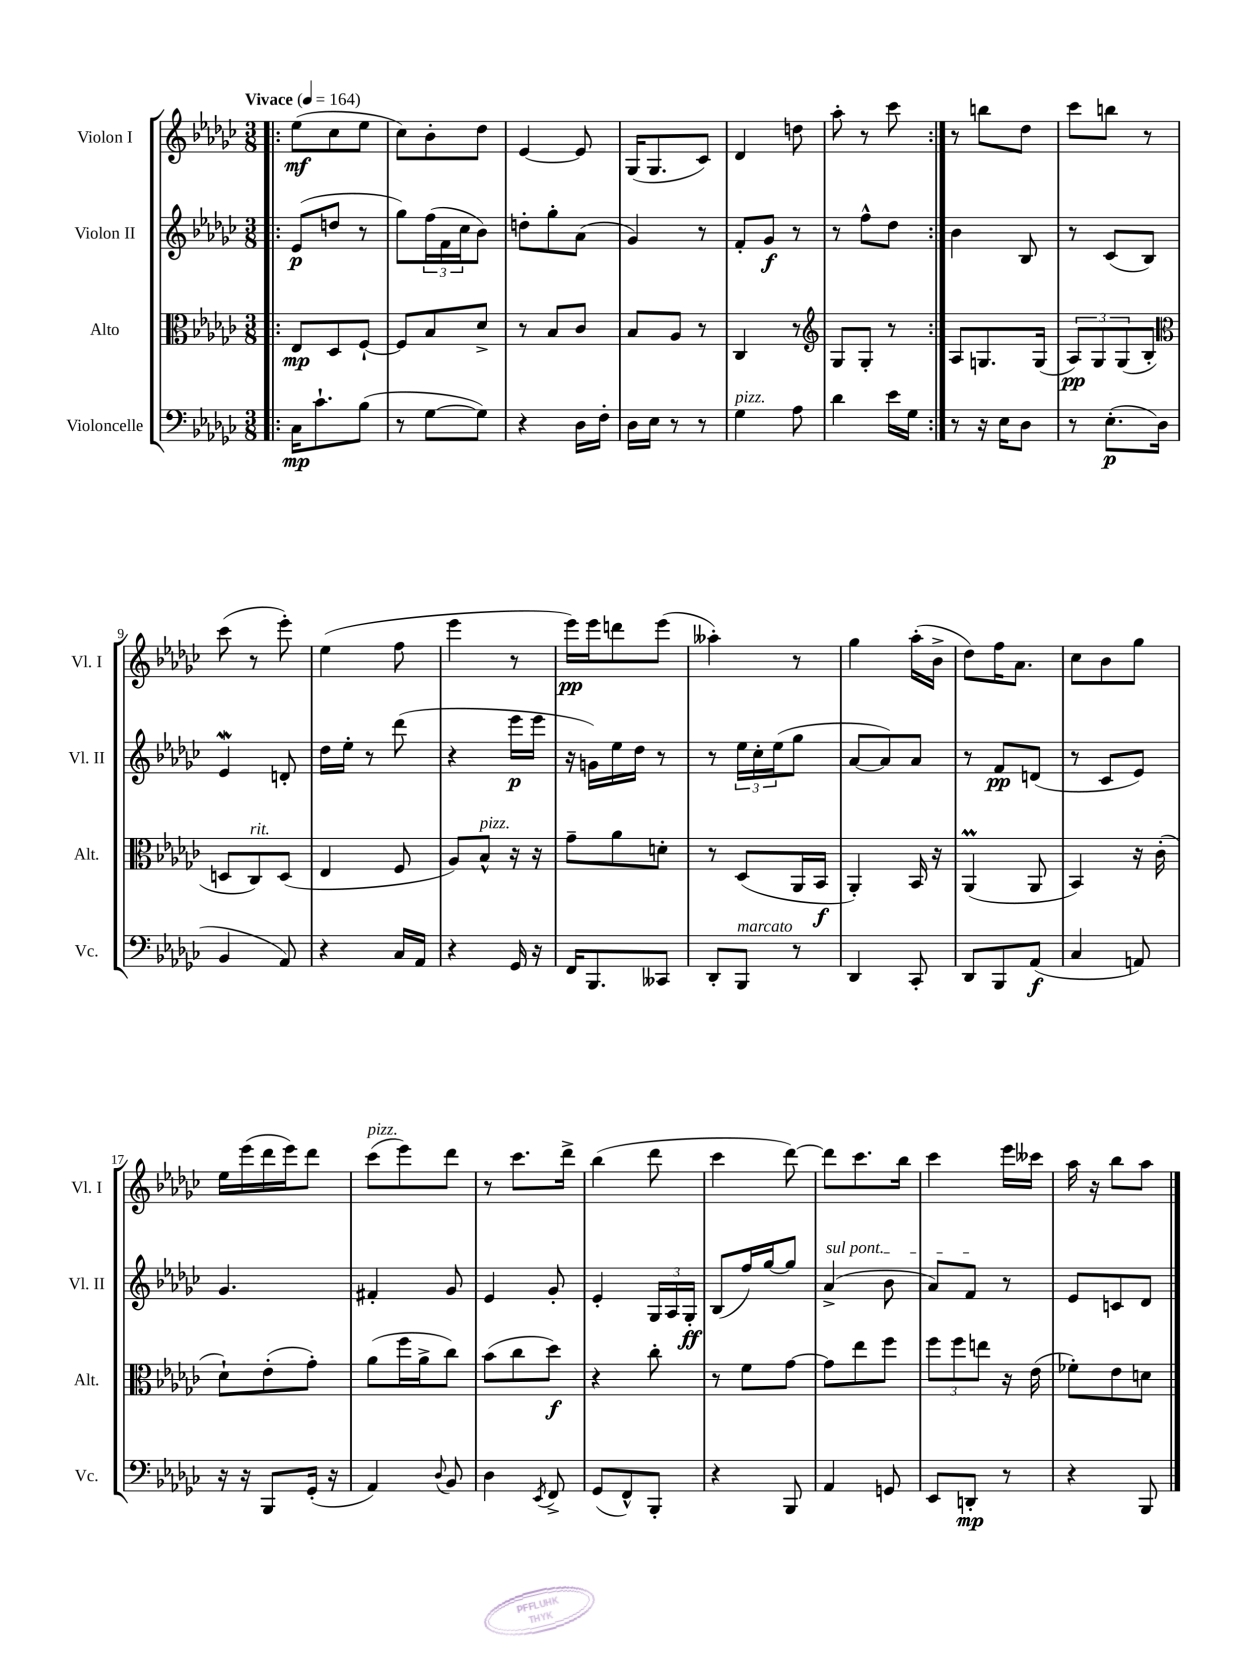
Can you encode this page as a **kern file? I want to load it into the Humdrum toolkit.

**kern	**dynam	**kern	**dynam	**kern	**dynam	**kern	**dynam
*part4	*part4	*part3	*part3	*part2	*part2	*part1	*part1
*staff4	*staff4	*staff3	*staff3	*staff2	*staff2	*staff1	*staff1
*I"Violoncelle	*	*I"Alto	*	*I"Violon II	*	*I"Violon I	*
*I'Vc.	*	*I'Alt.	*	*I'Vl. II	*	*I'Vl. I	*
*clefF4	*	*clefC3	*	*clefG2	*	*clefG2	*
*k[b-e-a-d-g-c-]	*	*k[b-e-a-d-g-c-]	*	*k[b-e-a-d-g-c-]	*	*k[b-e-a-d-g-c-]	*
*M3/8	*	*M3/8	*	*M3/8	*	*M3/8	*
*MM164	*	*MM164	*	*MM164	*	*MM164	*
=1!|:	=1!|:	=1!|:	=1!|:	=1!|:	=1!|:	=1!|:	=1!|:
!	!	!	!	!	!	!LO:TX:a:B:t=Vivace	!
16C-\KL	mp	8E-/L	mp	(8e-/L	p	(8ee-\L	mf
8.c-`\	.	.	.	.	.	.	.
.	.	8D-/	.	8ddn/J	.	8cc-\	.
(8B-\J	.	[8F`/J	.	8r	.	8ee-\J	.
=2	=2	=2	=2	=2	=2	=2	=2
8r	.	8F/L]	.	8gg-\L)	.	8cc-\L)	.
[8G-\L	.	8B-/	.	(24ff\L	.	8b-'\	.
.	.	.	.	24f\	.	.	.
.	.	.	.	24cc-\J	.	.	.
8G-\J])	.	8d-^/J	.	8b-\J)	.	8dd-\J	.
=3	=3	=3	=3	=3	=3	=3	=3
4r	.	8r	.	8ddn'\L	.	[4e-/	.
.	.	8B-/L	.	8gg-'\	.	.	.
16D-\LL	.	8c-/J	.	(8a-\J	.	8e-/]	.
16F'\JJ	.	.	.	.	.	.	.
=4	=4	=4	=4	=4	=4	=4	=4
16D-\LL	.	8B-/L	.	4g-/)	.	(16G-/KL	.
16E-\JJ	.	.	.	.	.	8.G-/	.
8r	.	8A-/J	.	.	.	.	.
8r	.	8r	.	8r	.	8c-/J)	.
=5	=5	=5	=5	=5	=5	=5	=5
!LO:TX:a:i:t=pizz.	!	!	!	!	!	!	!
4G-\	.	4C-/	.	8f'/L	.	4d-/	.
.	.	.	.	8g-/J	f	.	.
8A-\	.	8r	.	8r	.	8ddn\	.
=6	=6	=6	=6	=6	=6	=6	=6
*	*	*clefG2	*	*	*	*	*
4d-\	.	8G-/L	.	8r	.	8aa-'\	.
.	.	8G-'/J	.	8ff^^\L	.	8r	.
16e-\LL	.	8r	.	8dd-\J	.	8ccc-\	.
16G-\JJ	.	.	.	.	.	.	.
=7:|!	=7:|!	=7:|!	=7:|!	=7:|!	=7:|!	=7:|!	=7:|!
8r	.	8A-/L	.	4b-\	.	8r	.
16r	.	8.Gn/	.	.	.	8bbn\L	.
16E-\KL	.	.	.	.	.	.	.
8D-\J	.	.	.	8B-/	.	8dd-\J	.
.	.	(16G/Jk	.	.	.	.	.
=8	=8	=8	=8	=8	=8	=8	=8
8r	.	12A-/L)	pp	8r	.	8ccc-\L	.
.	.	12G-/	.	.	.	.	.
(8.E-'\L	p	.	.	(8c-/L	.	8bbn\J	.
.	.	(12G-/	.	.	.	.	.
.	.	8B-'/J	.	8B-/J)	.	8r	.
16D-\Jk	.	.	.	.	.	.	.
!!LO:LB:g=z
=9	=9	=9	=9	=9	=9	=9	=9
*	*	*clefC3	*	*	*	*	*
4BB-/	.	8Dn/L	.	4e-W/	.	(8ccc-\	.
!	!	!LO:TX:a:i:t=rit.	!	!	!	!	!
.	.	8C-/)	.	.	.	8r	.
8AA-/)	.	(8D/J	.	8dn'/	.	8eee-'\)	.
=10	=10	=10	=10	=10	=10	=10	=10
4r	.	4E-/	.	16dd-\LL	.	(4ee-\	.
.	.	.	.	16ee-'\JJ	.	.	.
.	.	.	.	8r	.	.	.
16C-/LL	.	8F/	.	(8ddd-\	.	8ff\	.
16AA-/JJ	.	.	.	.	.	.	.
=11	=11	=11	=11	=11	=11	=11	=11
4r	.	8A-/L)	.	4r	.	4eee-\	.
!	!	!LO:TX:a:i:t=pizz.	!	!	!	!	!
.	.	8B-^^/J	.	.	.	.	.
16GG-/	.	16r	.	16eee-\LL	p	8r	.
16r	.	16r	.	16eee-\JJ	.	.	.
=12	=12	=12	=12	=12	=12	=12	=12
16FF/KL	.	8g-~\L	.	16r	.	16eee-\LL)	pp
8.BBB-/	.	.	.	16gn\LL)	.	16eee-\J	.
.	.	8a-\	.	16ee-\	.	8dddn\	.
.	.	.	.	16dd-\JJ	.	.	.
8CC--X/J	.	8dn'\J	.	8r	.	(8eee-\J	.
=13	=13	=13	=13	=13	=13	=13	=13
8DD-'/L	.	8r	.	8r	.	4aa--X'\)	.
!LO:TX:a:i:t=marcato	!	!	!	!	!	!	!
8BBB-/J	.	(8D-/L	.	24ee-\LL	.	.	.
.	.	.	.	24cc-'\	.	.	.
.	.	.	.	(24ee-\J	.	.	.
8r	.	16AA-/L	.	8gg-\J	.	8r	.
.	.	16BB-/JJ	f	.	.	.	.
=14	=14	=14	=14	=14	=14	=14	=14
4DD-/	.	4AA-'/)	.	[8a-/L	.	4gg-\	.
.	.	.	.	8a-/])	.	.	.
8CC-'/	.	16BB-/	.	8a-/J	.	(16aa-'\LL	.
.	.	16r	.	.	.	16b-^\JJ	.
=15	=15	=15	=15	=15	=15	=15	=15
8DD-/L	.	(4AA-M/	.	8r	.	8dd-\L)	.
8BBB-/	.	.	.	8f/L	pp	16ff\K	.
.	.	.	.	.	.	8.a-\J	.
(8AA-/J	f	8AA-/	.	(8dn/J	.	.	.
=16	=16	=16	=16	=16	=16	=16	=16
4C-/	.	4BB-/)	.	8r	.	8cc-\L	.
.	.	.	.	8c-/L	.	8b-\	.
8AAn/)	.	16r	.	8e-/J)	.	8gg-\J	.
.	.	(16c-'\	.	.	.	.	.
!!LO:LB:g=z
=17	=17	=17	=17	=17	=17	=17	=17
16r	.	8d-`\L)	.	4.g-/	.	16ee-\LL	.
16r	.	.	.	.	.	(16eee-\	.
8BBB-/L	.	(8e-'\	.	.	.	16ddd-\	.
.	.	.	.	.	.	16eee-\J)	.
(16GG-'/Jk	.	8g-'\J)	.	.	.	8ddd-\J	.
16r	.	.	.	.	.	.	.
=18	=18	=18	=18	=18	=18	=18	=18
!	!	!	!	!	!	!LO:TX:a:i:t=pizz.	!
4AA-/)	.	(8a-\L	.	4f#X'/	.	(8ccc-\L	.
.	.	16ff\L	.	.	.	8eee-\)	.
.	.	16a-^\J	.	.	.	.	.
8qqD-/	.	.	.	.	.	.	.
8BB-/	.	8cc-\J)	.	8g-/	.	8ddd-\J	.
=19	=19	=19	=19	=19	=19	=19	=19
4D-\	.	(8b-\L	.	4e-/	.	8r	.
.	.	8cc-\	.	.	.	8.ccc-\L	.
8qEE-/	.	.	.	.	.	.	.
8FF^/	.	8dd-\J)	f	8g-'/	.	.	.
.	.	.	.	.	.	16ddd-^\Jk	.
=20	=20	=20	=20	=20	=20	=20	=20
(8GG-/L	.	4r	.	4e-'/	.	(4bb-\	.
8FF^^/)	.	.	.	.	.	.	.
8BBB-'/J	.	8cc-'\	.	24G-/LL	.	8ddd-\	.
.	.	.	.	24A-/	.	.	.
.	.	.	.	24G-'/JJ	ff	.	.
=21	=21	=21	=21	=21	=21	=21	=21
4r	.	8r	.	(8B-/L	.	4ccc-\	.
.	.	8f\L	.	16ff/L)	.	.	.
.	.	.	.	[16gg-/J	.	.	.
8BBB-/	.	[8g-\J	.	8gg-/J]	.	[8ddd-\)	.
=22	=22	=22	=22	=22	=22	=22	=22
!	!	!	!	!LO:TX:a:i:t=sul pont.	!	!	!
4AA-/	.	8g-\L]	.	(4a-^/	.	8ddd-\L]	.
.	.	8ee-\	.	.	.	8.ccc-\	.
8GGn/	.	8ff\J	.	8b-\	.	.	.
.	.	.	.	.	.	16bb-\Jk	.
=23	=23	=23	=23	=23	=23	=23	=23
8EE-/L	.	12ff\L	.	8a-/L)	.	4ccc-\	.
.	.	12ff\	.	.	.	.	.
8DDn'/J	mp	.	.	8f/J	.	.	.
.	.	12een\J	.	.	.	.	.
8r	.	16r	.	8r	.	16eee-\LL	.
.	.	(16e-\	.	.	.	16ccc--X\JJ	.
=24	=24	=24	=24	=24	=24	=24	=24
4r	.	8f-X'\L)	.	8e-/L	.	16aa-\	.
.	.	.	.	.	.	16r	.
.	.	8e-\	.	8cn/	.	8bb-\L	.
8BBB-/	.	8dn\J	.	8d-/J	.	8aa-\J	.
==	==	==	==	==	==	==	==
*-	*-	*-	*-	*-	*-	*-	*-
